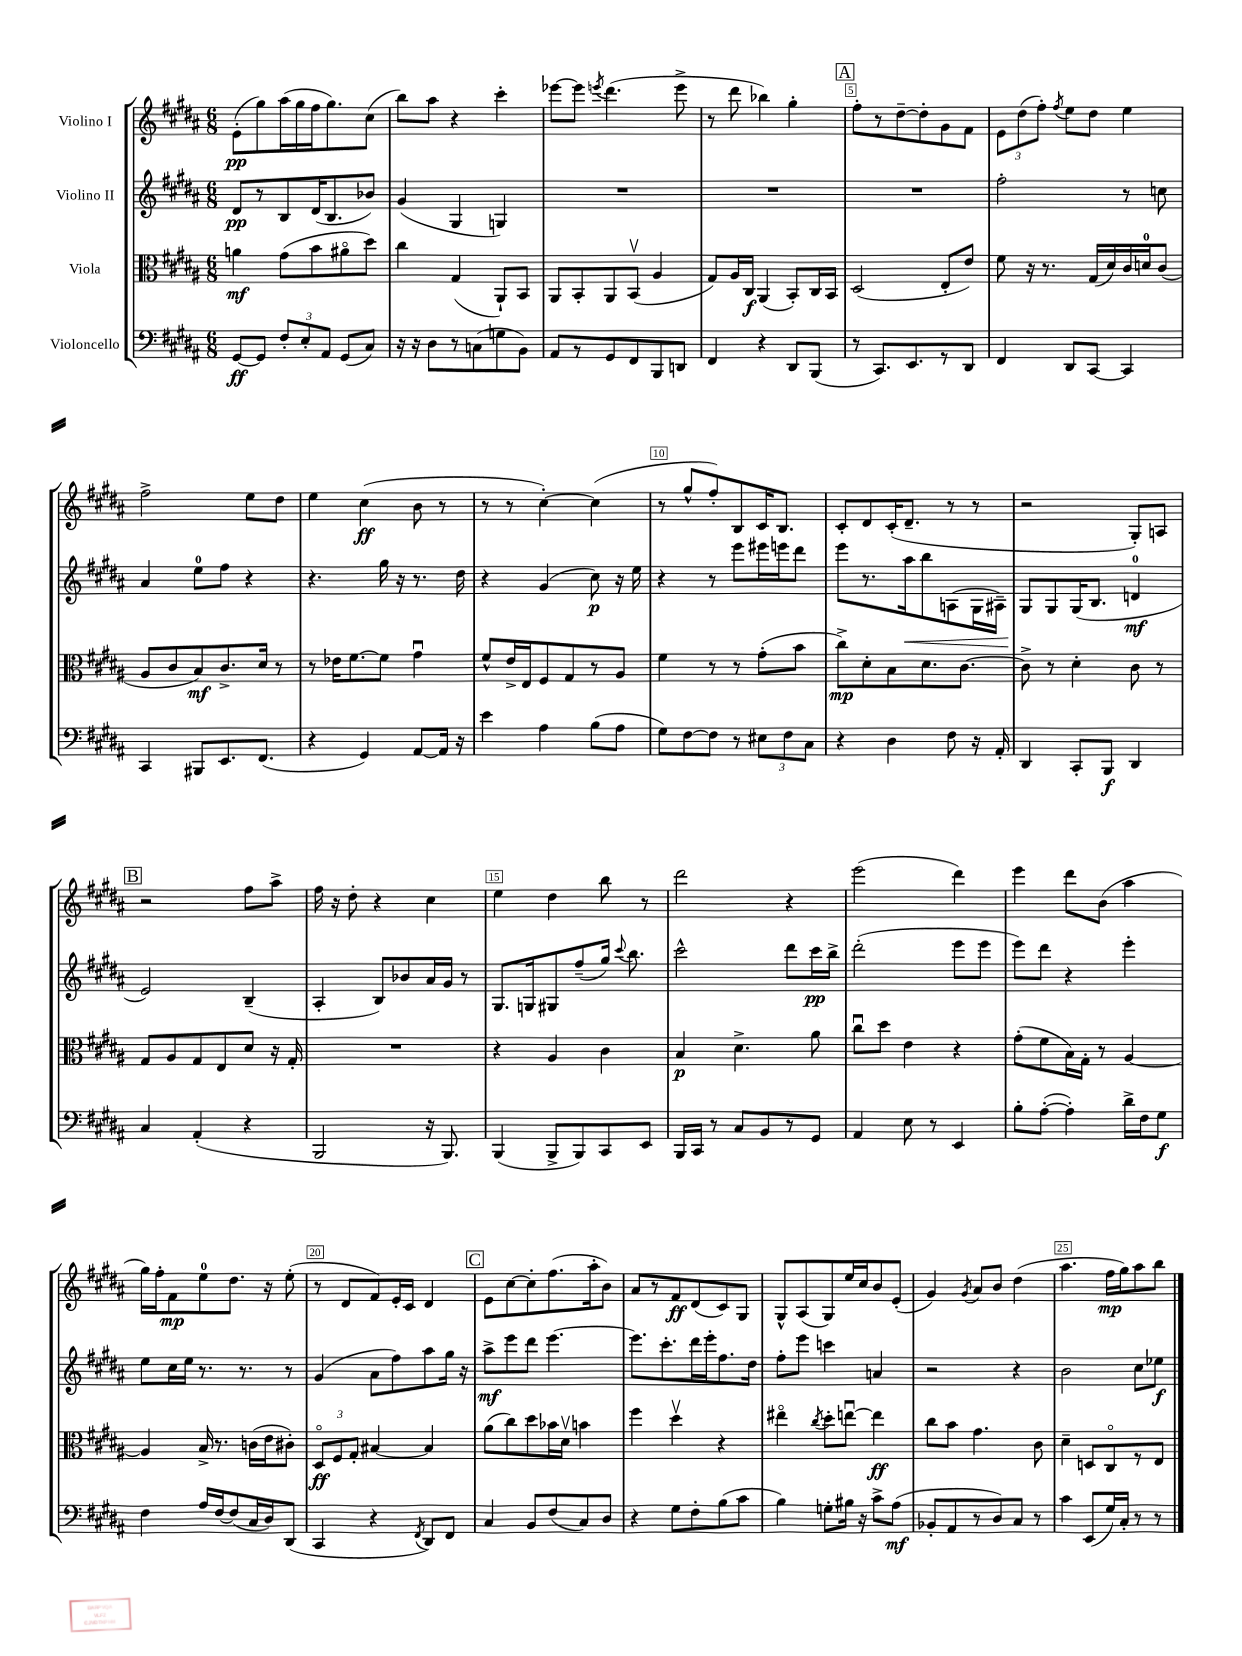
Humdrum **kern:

**kern	**kern	**kern	**kern
*staff4	*staff3	*staff2	*staff1
*clefF4	*clefC3	*clefG2	*clefG2
*k[f#c#g#d#a#]	*k[f#c#g#d#a#]	*k[f#c#g#d#a#]	*k[f#c#g#d#a#]
*M6/8	*M6/8	*M6/8	*M6/8
[8GG#	4a	8d#	(8e'
8GG#]	.	8r	8gg#)
12F#'	(8g#	8B	(16aa#
.	.	.	16gg#
12E'	.	.	.
.	8b	(16d#	16ff#
12AA#	.	.	.
.	.	8.B	8.gg#)
(8GG#	8a#o	.	.
8C#)	8dd#)	8b-)	(8cc#
=	=	=	=
16r	4cc#	(4g#	8bb)
16r	.	.	.
8D#	.	.	8aa#
8r	(4G#	4G#	4r
(8C	.	.	.
8G	8AA#`)	4G)	4ccc#'
8BB)	8BB	.	.
=	=	=	=
8AA#	8AA#	2.r	[8eee-
8r	8BB'	.	8eee-]
.	.	.	8qeee
8GG#	8AA#	.	(4.ddd#
8FF#	(8BBv	.	.
8BBB	4A#	.	.
8DD	.	.	8eee^
=	=	=	=
4FF#	8G#)	2.r	8r
.	16A#	.	8ddd#
.	16C#	.	.
4r	(4AA#	.	4bb-)
8DD#	8BB')	.	4gg#'
(8BBB	16C#	.	.
.	16BB	.	.
=	=	=	=
8r	(2D#	2.r	8ff#'
8.CC#)	.	.	8r
.	.	.	[8dd#~
8.EE	.	.	.
.	.	.	8dd#']
8r	8E'	.	8g#
8DD#	8e)	.	8f#
=	=	=	=
4FF#	8f#	2ff#'	12e
.	.	.	(12dd#
.	16r	.	.
.	.	.	12ff#')
.	8.r	.	.
.	.	.	8qff#
8DD#	.	.	8ee
[8CC#	(16G#	.	8dd#
.	16d#)	.	.
4CC#]	16c#	8r	4ee
.	16d	.	.
.	(8c#	8cc	.
=	=	=	=
4CC#	8A#	4a#	2ff#^
.	8c#	.	.
8BBB#	8B)	8ee	.
8.EE	8.c#^	8ff#	.
.	.	4r	8ee
(8.FF#	16d#	.	.
.	8r	.	8dd#
=	=	=	=
4r	8r	4.r	4ee
.	16e-	.	.
.	[8.f#	.	.
4GG#)	.	.	(4cc#
.	8f#]	16gg#	.
.	.	16r	.
[8AA#	4g#u	8.r	8b
16AA#]	.	.	8r
16r	.	16dd#	.
=	=	=	=
4e	8f#^^	4r	8r
.	16e^	.	8r
.	16E	.	.
4A#	8F#	(4g#	[4cc#')
.	8G#	.	.
(8B	8r	8cc#)	(4cc#]
8A#	8A#	16r	.
.	.	16ee	.
=	=	=	=
8G#)	4f#	4r	8r
[8F#	.	.	8gg#^^
8F#]	8r	8r	8ff#')
8r	8r	8eee	8B
12E#	(8g#'	16eee#	16c#
.	.	16eee	8.B
12F#	.	.	.
.	8b	8ddd#	.
12C#	.	.	.
=	=	=	=
4r	8cc#^)	8eee	8c#'
.	8d#'	8.r	8d#
4D#	8B	.	(16c#'
.	.	16aa#	8.d#~
.	8.d#	8bb	.
8F#	.	(8A	8r
.	[8.c#	.	.
16r	.	16G#	8r
16AA#'	.	16A#~)	.
=	=	=	=
4DD#	8c#^]	8G#	2r
.	8r	8G#	.
8CC#'	4d#'	(16G#	.
.	.	8.B	.
8BBB	.	.	.
4DD#	8c#	4d	8G#')
.	8r	.	8A
=	=	=	=
4C#	8G#	2e)	2r
.	8A#	.	.
(4AA#'	8G#	.	.
.	8E	.	.
4r	8d#	(4B~	8ff#
.	16r	.	8aa#^
.	16G#'	.	.
=	=	=	=
2BBB	2.r	4A#'	16ff#
.	.	.	16r
.	.	.	8dd#'
.	.	8B)	4r
.	.	8b-	.
16r	.	16a#	4cc#
8.BBB)	.	16g#	.
.	.	8r	.
=	=	=	=
(4BBB	4r	8.G#	4ee
.	.	16G	.
8BBB^	4A#	8G#	4dd#
8BBB)	.	(8ff#~	.
8CC#	4c#	16gg#)	8bb
.	.	8qqccc#	.
.	.	8.bb	.
8EE	.	.	8r
=	=	=	=
16BBB	4B	2ccc#^^	2ddd#
16CC#	.	.	.
8r	.	.	.
8C#	4.d#^	.	.
8BB	.	.	.
8r	.	8ddd#	4r
8GG#	8a#	16ccc#	.
.	.	16bb^	.
=	=	=	=
4AA#	8cc#u	(2ddd#'	(2eee
.	8dd#	.	.
8E	4e	.	.
8r	.	.	.
4EE	4r	8eee	4ddd#)
.	.	8eee	.
=	=	=	=
8B'	(8g#'	8eee)	4eee
([8A#'	8f#	8ddd#	.
4A#'])	16B)	4r	8ddd#
.	16G#'	.	.
.	8r	.	(8b
16d#^	[4A#	4eee'	4aa#
16F#	.	.	.
8G#	.	.	.
=	=	=	=
4F#	4A#]	8ee	16gg#)
.	.	.	16ff#'
.	.	16cc#	8f#
.	.	16ee	.
16A#	16B^	8.r	8ee
[16F#	8.r	.	.
(8F#]	.	.	8.dd#
.	.	8.r	.
16C#	(16c	.	.
16D#)	16e	.	16r
(8DD#	8c#')	8r	(8ee'
=	=	=	=
4CC#	12D#o	(4g#	8r
.	12F#	.	.
.	.	.	8d#
.	12G#'	.	.
4r	[4B#	8a#	8f#)
.	.	8ff#)	16e'
.	.	.	16c#
8qFF#	.	.	.
8DD#)	4B#]	8aa#	4d#
8FF#	.	16gg#	.
.	.	16r	.
=	=	=	=
4C#	(8a#	8aa#^	8e
.	8cc#)	8eee	[8cc#
8BB	8dd#	8ddd#	8cc#']
(8F#	16b-	[4.eee	(8.ff#
.	16d#v	.	.
8C#)	4b	.	.
.	.	.	16aa#'
8D#	.	.	8b)
=	=	=	=
4r	4ff#	8.eee]	8a#
.	.	.	8r
.	.	8.ccc#'	.
8G#	4dd#v	.	8f#
8F#'	.	16ddd#	(8d#
.	.	16eee'	.
(8B	4r	8.ff#	8c#)
8c#	.	.	8G#
.	.	16dd#	.
=	=	=	=
4B)	4ee#o	8ff#'	8G#^^
.	.	8eee	(8A#
.	8qcc#	.	.
8G'	8dd#'	4ccc	8G#)
16B#	[8eeu	.	16ee
16r	.	.	16cc#
8c#^	4ee]	4a	8b
(8A#	.	.	(8e'
=	=	=	=
8BB-'	8cc#	2r	4g#)
8AA#	8b	.	.
.	.	.	8qg#
8r	4.g#	.	8a#
8D#)	.	.	8b
8C#	.	4r	(4dd#
8r	8c#	.	.
=	=	=	=
4c#	4d#~	2b	4.aa#
(8EE	8D	.	.
16G#)	8C#o	.	16ff#
16C#'	.	.	16gg#)
8r	8r	8cc#	8aa#
8r	8E	8ee-	8bb
==	==	==	==
*-	*-	*-	*-
